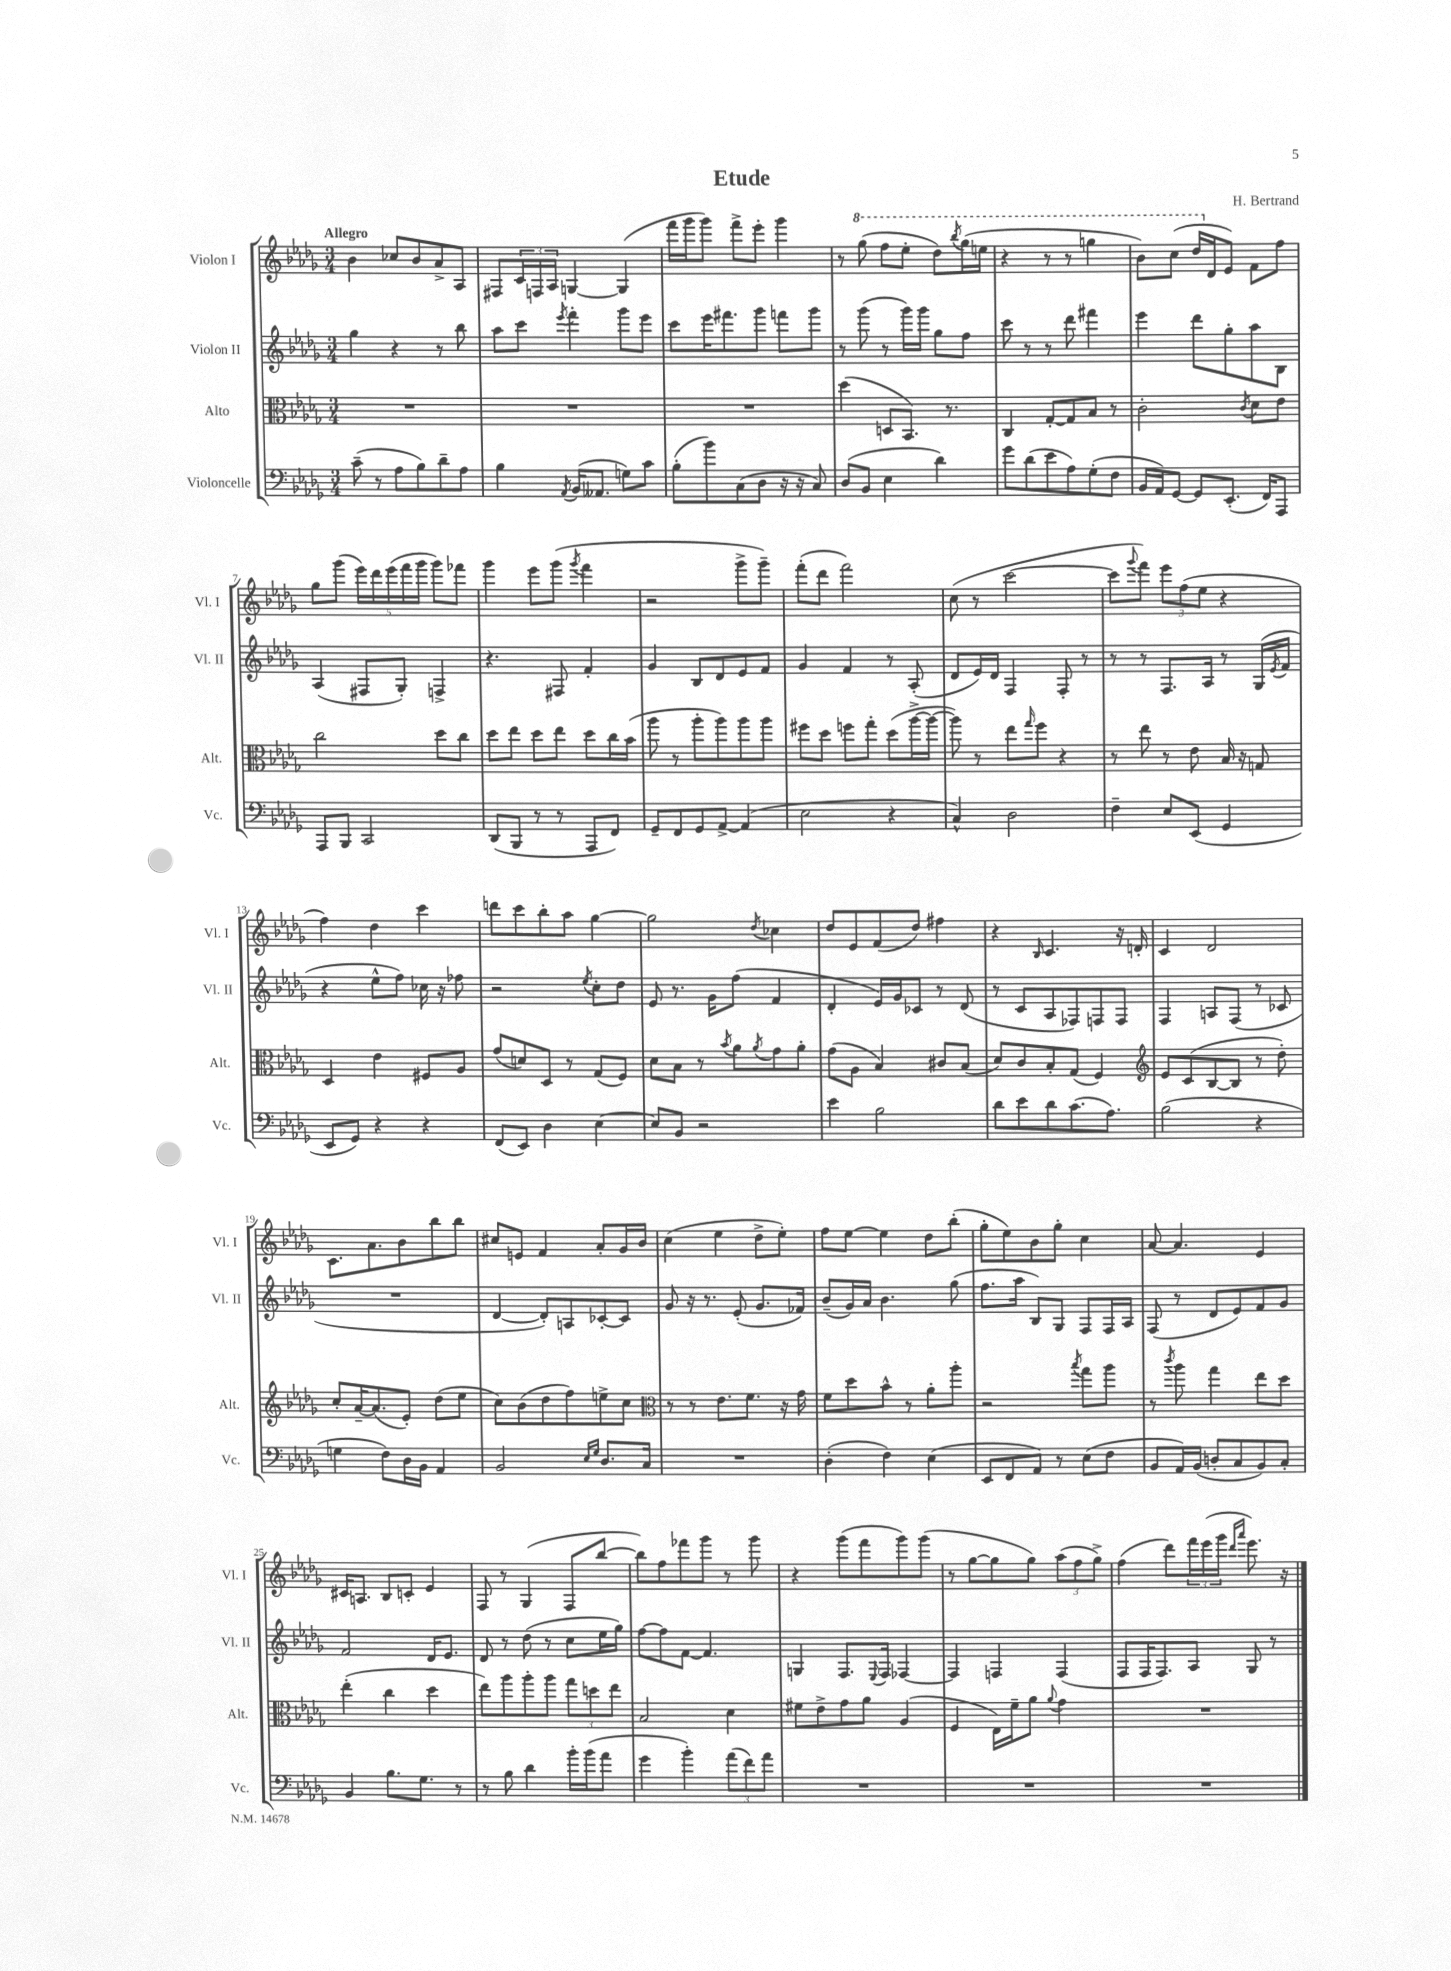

**kern	**kern	**kern	**kern
*staff4	*staff3	*staff2	*staff1
*clefF4	*clefC3	*clefG2	*clefG2
*k[b-e-a-d-g-]	*k[b-e-a-d-g-]	*k[b-e-a-d-g-]	*k[b-e-a-d-g-]
*M3/4	*M3/4	*M3/4	*M3/4
(8c~	2.r	4gg-	4b-
8r	.	.	.
8A-	.	4r	8cc-
8B-)	.	.	8b-
8d-~	.	8r	8a-^
8A-	.	8bb-	8A-
=	=	=	=
4B-	2.r	8aa-	8F#
.	.	8ccc	24c
.	.	.	24F
.	.	.	24A-
8qAA-	.	8qeee-	.
(16BB-	.	4fff'	[4G
8.AA--	.	.	.
8G)	.	8ggg-	(4G]
8c	.	8eee-	.
=	=	=	=
(8B-'	2.r	8ccc	16fff
.	.	.	16ggg-
8b-)	.	16eee-	8ggg-)
.	.	8.fff#	.
(8C	.	.	8fff^
8D-	.	8ggg-	8eee-'
16r	.	8fff	4ggg-
16r	.	.	.
8C)	.	8ggg-	.
=	=	=	=
(8D-	(4dd-	8r	8r
8BB-	.	(8ggg-	(8ggg-
4E-	8D	8r	8fff
.	8.BB-)	16ggg-)	8eee-'
.	.	16ggg-	.
4d-)	.	8gg-	8ddd-)
.	8.r	.	.
.	.	.	8qbbb-
.	.	8ff	(16ggg-
.	.	.	16eee
=	=	=	=
8g-	4C	8ccc	4r
(8d-	.	8r	.
8e-	[8G-'	8r	8r
8A-)	8G-]	8ddd-	8r
(8G-'	8B-	4fff#	4ggg
8F	8r	.	.
=	=	=	=
16BB-	2c'	4eee-	8bb-)
16AA-)	.	.	.
[8GG-	.	.	(8ccc
8GG-]	.	8ddd-	16ddd-
.	.	.	16d-
(8.EE-'	.	8gg-'	8e-)
.	8qc	.	.
.	8d-	8aa-	8f
16FF)	.	.	.
8AAA-	8e-	8B-	8ff
=	=	=	=
8AAA-	2cc	(4A-	8gg-
8BBB-	.	.	(8ggg-
2CC	.	8F#	20eee-)
.	.	.	20ddd-
.	.	.	(20eee-
.	.	8G-')	.
.	.	.	20fff
.	.	.	20ggg-
.	8dd-	4F^	8ggg-)
.	8cc	.	8fff-
=	=	=	=
(8DD-	8dd-	4.r	4ggg-
8BBB-	8ee-	.	.
8r	8dd-	.	8eee-
8r	8ee-	8F#	(8ggg-
.	.	.	8qggg-
8AAA-	8dd-	4f'	4fff
8FF)	16cc	.	.
.	(16b-	.	.
=	=	=	=
8GG-~	8aa-	4g-	2r
8FF	8r	.	.
8GG-	8aa-'	8B-	.
[8AA-^	8aa-)	8d-	.
(4AA-]	8aa-	8e-	8ggg-^
.	8aa-	8f	8ggg-~)
=	=	=	=
2E-	8ff#	4g-	(8fff'
.	8dd-	.	8ddd-
.	8ff	4f	2fff)
.	8gg-'	.	.
4r	(8dd-	8r	.
.	[16aa-^	(8A-'	.
.	16aa-_	.	.
=	=	=	=
4C^^)	8aa-])	8d-	(8cc
.	8r	16e-)	8r
.	.	16d-	.
2D-	8ee-	4F	[2ccc
.	16qqgg-	.	.
.	8ff	.	.
.	4r	8F'	.
.	.	8r	.
=	=	=	=
4F~	8r	8r	8ccc]
.	.	.	8qqggg-
.	8ee-	8r	8fff)
8E-	8r	8.F	12eee-
.	.	.	(12ff
(8EE-	8e-	.	.
.	.	.	12ee-
.	.	16A-	.
4GG-	16B-	8r	4r
.	16r	.	.
.	8G	(16G-	.
.	.	8qe-	.
.	.	16f	.
=	=	=	=
8EE-	4D-	4r	4ff)
8GG-)	.	.	.
4r	4e-	8ee-^^	4dd-
.	.	8ff)	.
4r	8F#	16cc-	4ccc
.	.	16r	.
.	8A-	8ff-	.
=	=	=	=
(8FF	(8g-	2r	8ddd
8EE-)	8d)	.	8ccc
4D-	8D-	.	8bb-'
.	8r	.	8aa-
.	.	8qee-	.
[4E-	(8G-	8cc'	[4gg-
.	8F)	8dd-	.
=	=	=	=
8E-]	8d-	8e-	2gg-]
8BB-	8B-	8.r	.
2r	8r	.	.
.	.	16g-	.
.	8qb-	.	.
.	8a-	(8ff	.
.	8qa-	.	8qdd-
.	8g-	4f	4cc-
.	8a-'	.	.
=	=	=	=
4e-	(8g-	4d-'	8dd-
.	8A-	.	8e-
2B-	4B-)	16e-)	(8f
.	.	16g-	.
.	.	8c-	8dd-)
.	8c#	8r	4ff#
.	(8B-	(8d-	.
=	=	=	=
8d-	8d-)	8r	4r
8e-	8c	8c	.
.	.	.	16qqB-
8d-	8B-'	8A-	4.c
(8.c	(8G-	8F-)	.
.	4F)	8F	.
8.A-)	.	.	.
.	.	8F	16r
.	.	.	16d'
=	=	=	=
*	*clefG2	*	*
(2B-	8e-	4F	4c
.	(8c	.	.
.	[8B-	8A	2d-
.	8B-]	(8F	.
4r	8r	8r	.
.	8dd-')	8c-	.
=	=	=	=
4G	8cc'	2.r	8.c
.	[16a-~	.	.
.	(8.a-]	.	8.a-
8F)	.	.	.
16D-	8e-')	.	8b-
16BB-	.	.	.
4AA-	(8dd-	.	8bb-
.	8ee-	.	8bb-
=	=	=	=
2BB-	8cc)	[4d-	8cc#
.	(8b-	.	8e
.	8dd-	8d-'])	4f
.	8ff)	8A	.
16qqE-	.	.	.
16qqG-	.	.	.
8.D-	8ee^	[8c-'	8a-'
.	8cc	8c-]	16g-
16C	.	.	16b-
=	=	=	=
*	*clefC3	*	*
2.r	8r	8g-	(4cc
.	8r	16r	.
.	.	8.r	.
.	8.e-	.	4ee-
.	.	(8e-'	.
.	8.f	.	.
.	.	8.g-	8dd-^
.	16r	.	8ee-')
.	16g-	16f-)	.
=	=	=	=
(4D-'	8f	(8b-~	8ff
.	8dd-	16g-)	[8ee-
.	.	16a-	.
4F)	8b-^^	4.b-	4ee-]
.	8r	.	.
(4E-	8a-'	.	8dd-
.	8aa-'	(8gg-	(8bb-'
=	=	=	=
8EE-	2r	8.ff	8gg-'
8FF	.	.	8ee-)
.	.	16aa-	.
8AA-)	.	8B-)	8b-
8r	.	8G-	8gg-'
.	8qbb-	.	.
(8E-	8gg-	8F	4cc
8F	8aa-	16F	.
.	.	16A-	.
=	=	=	=
8BB-	8r	(8F	[8a-
.	8qccc	.	.
16AA-)	8aa-	8r	4.a-]
(16BB-	.	.	.
8D'	4gg-	8d-	.
8C	.	8e-)	.
8BB-)	8ee-	8f	4e-
8C'	8dd-	8g-	.
=	=	=	=
4BB-	(4ee-'	2f	16c#
.	.	.	8.A
8.B-	4cc	.	8B-
.	.	.	8c'
8.G-	.	.	.
.	4dd-	16d-	4e-
.	.	8.e-	.
8r	.	.	.
=	=	=	=
8r	8ee-)	8d-	8F
8B-	8aa-	8r	8r
4d-	8aa-'	(8dd-	(4G-
.	8aa-	8r	.
16b-'	12gg-	8cc	8F
(16b-	.	.	.
.	12dd	.	.
8a-	.	16ee-	[8bb-
.	12ee-	.	.
.	.	16gg-)	.
=	=	=	=
4g-	2B-	[8ff	8bb-])
.	.	8ff]	8ff
4b-')	.	[8f	8fff-
.	.	4.f]	8ggg-
(12a-	4d-	.	8r
12f)	.	.	.
.	.	.	8ggg-
12a-	.	.	.
=	=	=	=
2.r	8f#	4G	4r
.	8e-^	.	.
.	8g-	8.F	(8ggg-
.	8a-	.	8fff
.	.	8qqE-	.
.	.	16F	.
.	(4A-	[4F-	8ggg-)
.	.	.	(8ggg-
=	=	=	=
2.r	4F	4F-]	8r
.	.	.	[8gg-
.	16E-)	4F	8gg-]
.	16f~	.	.
.	8a-	.	8gg-)
.	8qqa-	.	.
.	4g-	(4F	(12aa-
.	.	.	12ff
.	.	.	12gg-^)
=	=	=	=
2.r	2.r	8F	(4ff
.	.	16F	.
.	.	8.F)	.
.	.	.	8ddd-)
.	.	8A-	24fff
.	.	.	(24eee-
.	.	.	24ggg-
.	.	.	16qqddd-
.	.	.	16qqaaa-
.	.	8G-	8.eee-)
.	.	8r	.
.	.	.	16r
==	==	==	==
*-	*-	*-	*-
